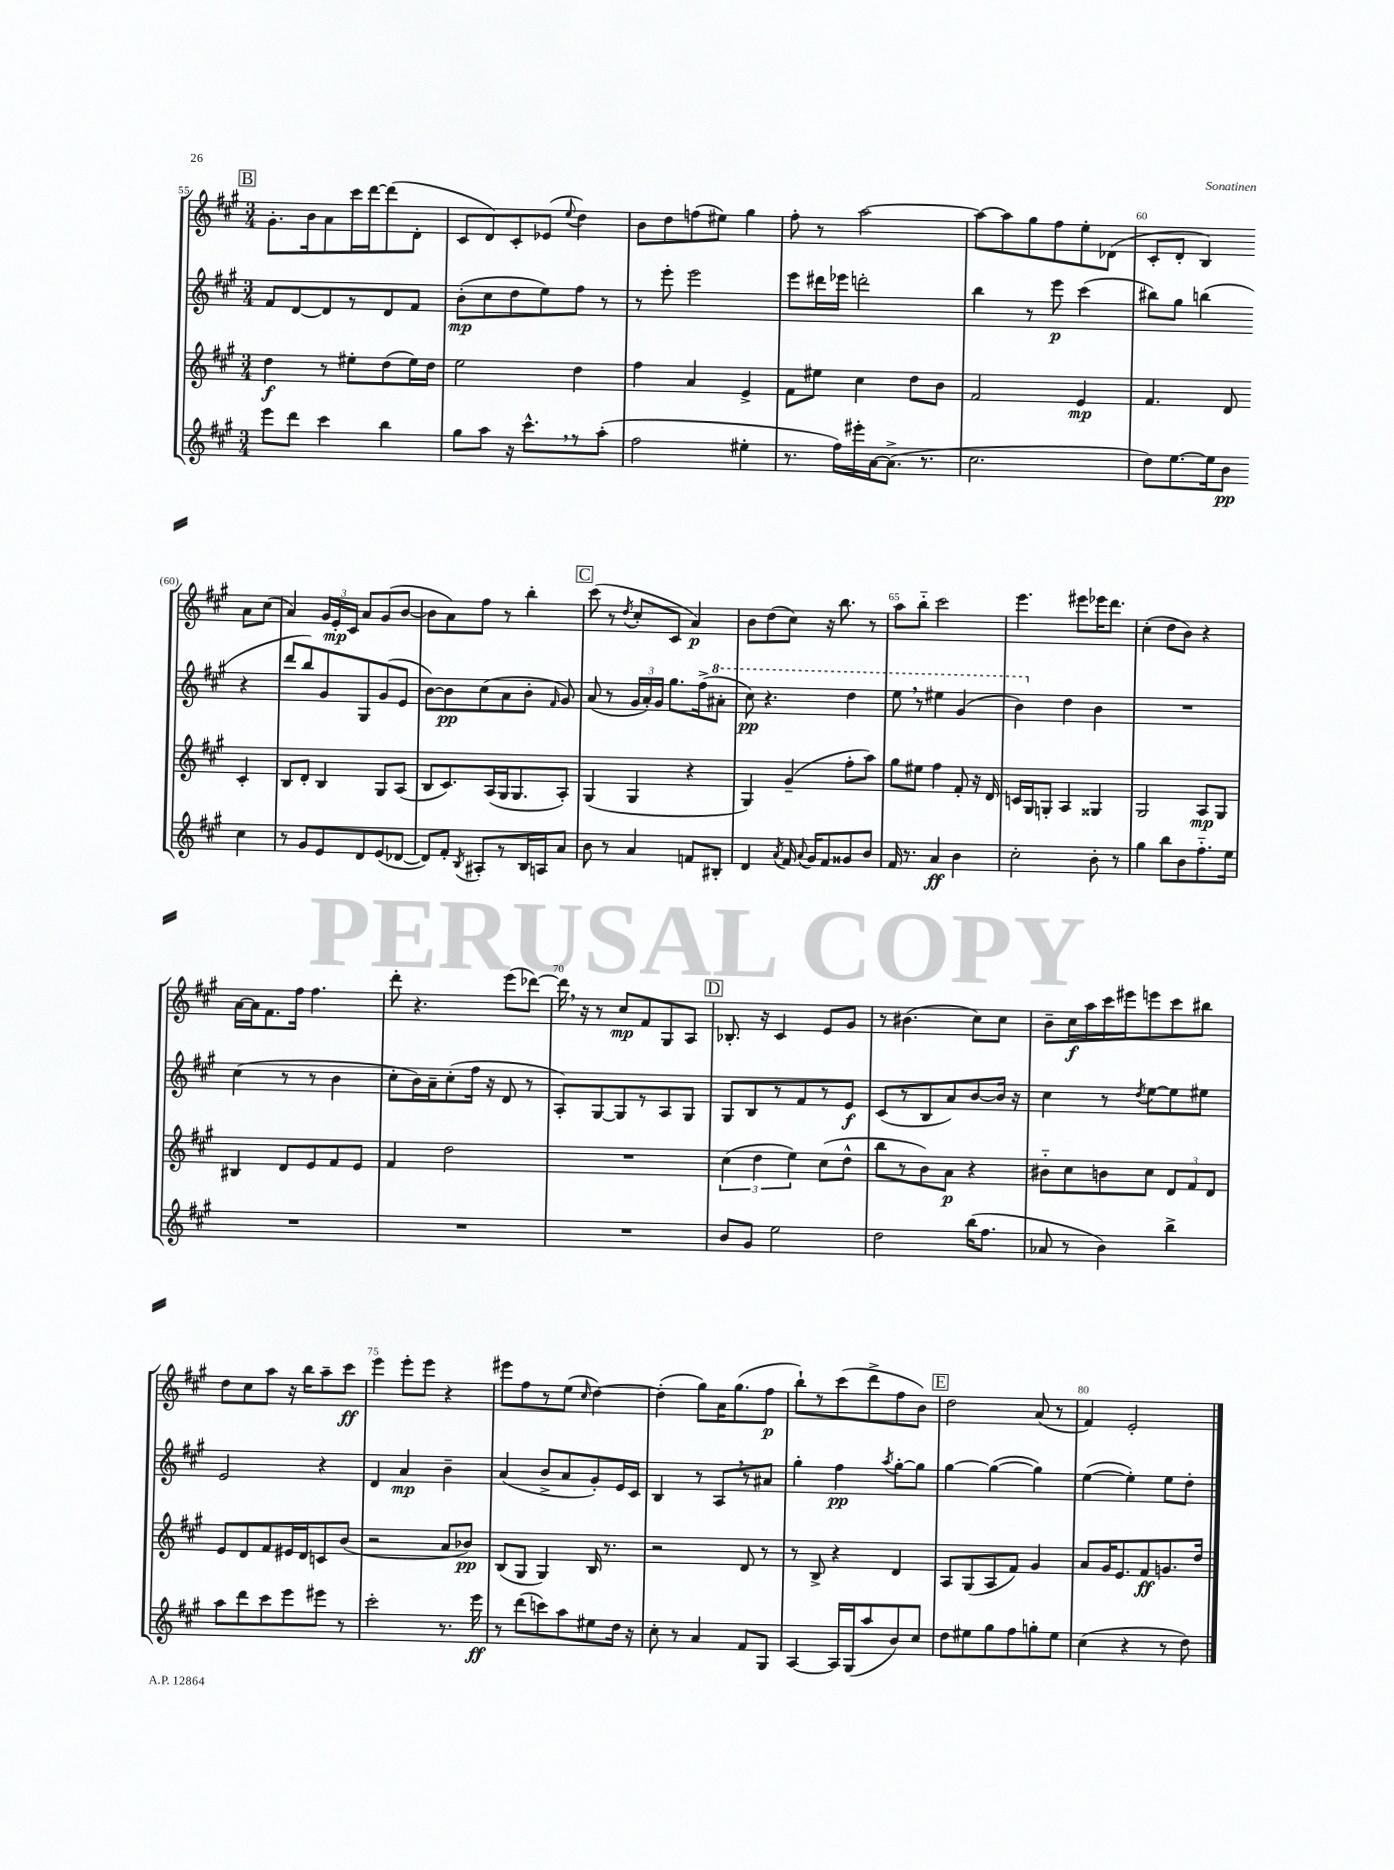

**kern	**kern	**kern	**kern
*staff4	*staff3	*staff2	*staff1
*clefG2	*clefG2	*clefG2	*clefG2
*k[f#c#g#]	*k[f#c#g#]	*k[f#c#g#]	*k[f#c#g#]
*M3/4	*M3/4	*M3/4	*M3/4
8eee\L	4dd\	8f#/L	8.g#'\L
8ddd\J	.	[8d/	.
.	.	.	16b\k
4ccc#\	8r	8d/]	8a\
.	8ee#'\L	8r	16ccc#\L
.	.	.	[16ddd\J
4bb\	(8dd\	8d/	(8ddd\]
.	16ee#\L)	8f#/J	8d'\J
.	16dd\JJ	.	.
=	=	=	=
8gg#\L	2ee\	(8b'\L	8c#/L
8aa\J	.	8cc#\	8d/)
16r	.	8dd\	8c#'/
8.ccc#^^\L	.	.	.
.	.	8ee\)	(8e-/J
.	.	.	8qqee/
8r	4dd\	8ff#\J	4dd\)
(8aa'\J	.	8r	.
=	=	=	=
2ff#\	4ff#\	8r	8b\L
.	.	8eee'\	8dd\
.	4a/	2eee\	(8ff\
.	.	.	8ee#\J)
4ee#'\	4e^/	.	4gg#\
=	=	=	=
8.r	8f#\L	8eee\L	8ff#'\
.	8ee#\J	16ddd#\L	8r
16ff#\LL)	.	16eee-\JJ	.
16eee#'\	4cc#\	2ddd'\	[2aa\
[16a\J	.	.	.
(8.a^\]J	.	.	.
.	8dd\L	.	.
8.r	.	.	.
.	8b\J	.	.
=	=	=	=
2.cc#\	2f#/	4bb\	8aa\_L
.	.	.	8aa\]
.	.	8r	8gg#\
.	.	8eee\	8ff#\
.	4e/	(4ccc#\	8ee'\
.	.	.	(8d-\J
=	=	=	=
8dd\L)	4.f#/	8bb#\L)	8c#'/L
[8.ee\	.	8gg#\J	8d'/J
.	.	(4bb\	4B/)
16ee\]k	.	.	.
8b\J	8d/	.	.
4cc#\	4c#'/	4r	8a\L
.	.	.	(8cc#\J
=	=	=	=
8r	8B/L	8ddd/L	4a/)
8g#/L	8d'/J	8bb/)	.
8e/	4B/	8g#/	24g#/LL
.	.	.	24e'/
.	.	.	24c#/JJ
8d/	.	8G#/	8a/L
(8e/	8G#/L	(8g#/	(8g#/
[8d-/J	(8A/J	8e/J	[8b/J
=	=	=	=
8d-/]L)	8B/L	[8b\L)	8b\]L
8f#'/J	8.c#/)	8b\]	8a\)
8qB/	.	.	.
8A#'/L	.	(8cc#\	8ff#\J
.	(16A/L	.	.
8r	16G#/J	8a\	8r
.	8.G#/	.	.
16B/L	.	8b'\J	4bb'\
16A/J	.	.	.
.	.	16qqf#/	.
8a/J	8A'/J)	8g#/)	.
=	=	=	=
8b\	(4G#/	(8a/	(8ccc#\
8r	.	8r	8r
.	.	.	8qdd/
4a/	4G#/	24g#/LL	8cc#'/L
.	.	24a'/)	.
.	.	24g#/JJ	.
.	.	8.gg#\L	8c#/J
8f/L	4r	.	4a/)
.	.	(16ff#^\k	.
8B#'/J	.	8aa#'\J	.
=	=	=	=
4d/	4G#/)	8ccc#\)	8b\L
.	.	4.r	(8dd\
8qa/	.	.	.
16f#/	(4g#~/	.	8cc#\J)
8qqa/	.	.	.
16g#/LK	.	.	.
8f#/	.	.	16r
.	.	.	8.bb\
8g##/	8ff#'\L	4ddd\	.
8b/J	8aa\J)	.	8r
=	=	=	=
16f#/	8gg#\L	8eee\	8aa\L
8.r	.	.	.
.	8ee#\J	8r	8bb'~\J
4a/	4ff#\	4eee#\	2ccc#\
4b\	8f#'/	(4gg#/	.
.	16r	.	.
.	16d/	.	.
=	=	=	=
2cc#'\	16c/LL	4bb\)	4.eee\
.	16G#/J	.	.
.	8G'/J	.	.
.	4A/	4dd\	.
.	.	.	8eee#\L
8b'\	4G##/	4b\	16eee-\K
.	.	.	8.ddd\J
8r	.	.	.
=	=	=	=
4gg#\	2G#/	2.r	(4cc#'\
8bb\L	.	.	8dd\L
8b\	.	.	8b\J)
8.ff#'~\	8A/L	.	4r
.	8G#/J	.	.
16ee\Jk	.	.	.
=	=	=	=
2.r	4B#/	(4cc#\	[16a\LL
.	.	.	16a\]J
.	.	.	8.f#\
.	8d/L	8r	.
.	.	.	16ff#\Jk
.	8e/	8r	4.ff#\
.	8f#/	4b\	.
.	8e/J	.	.
=	=	=	=
2.r	4f#/	8cc#'\L	8ddd'\
.	.	16b\L)	4.r
.	.	16a~\J	.
.	2dd\	(8cc#'\	.
.	.	16ff#\Jk	.
.	.	16r	.
.	.	8d/	(8eee\L
.	.	8r	[8ddd-\J)
=	=	=	=
2.r	2.r	8A'/L)	16ddd-\]
.	.	.	16r
.	.	[8G#/	8r
.	.	8G#/]	8cc#/L
.	.	8r	8f#/
.	.	8A/	8G#/
.	.	8G#/J	8A/J
=	=	=	=
8b/L	(6cc#\	8G#/L	8.B-'/
8g#/J	.	8B/	.
.	6dd\	.	.
.	.	.	16r
2ee\	.	8r	4c#/
.	6ee\)	.	.
.	.	8f#/	.
.	(8cc#\L	8r	8e/L
.	8dd^^\J	8e/J	8g#/J
=	=	=	=
2dd\	8bb\L	(8c#/L	8r
.	8r	8r	(4.b#\
.	8b\)	8B/	.
.	8a\J	8a/)	.
(16bb\LK	4r	[8b/	8cc#\L)
8.ff#\J	.	.	.
.	.	16b/]Jk	8cc#\J
.	.	16r	.
=	=	=	=
8a-/	8b#'~\L	4cc#\	8b~\L
8r	8cc#\	.	16cc#\L
.	.	.	16aa\
4b\)	8b\	8r	16ccc#\
.	.	.	16eee#\J
.	.	8qdd/	.
.	8cc#\J	[8ee\L	8eee\
4bb^\	12d/L	8ee\]	8ccc#\
.	12f#/	.	.
.	.	8ee#\J	8bb#\J
.	12d/J	.	.
=	=	=	=
8aa\L	8e/L	2e/	8dd\L
8ddd\	8d/	.	8cc#\
8ccc#\	8f#/	.	8aa\J
8eee\	16e#/L	.	16r
.	16d/J	.	16bb\LK
8eee#\J	8c/	4r	8aa~\
8r	(8b/J	.	8ccc#\J
=	=	=	=
2ccc#'\	2r	4d/	4eee\
.	.	4a/	8eee'\L
.	.	.	8eee\J
8.r	8a/L	4b~\	4r
.	8b-/J)	.	.
16eee\	.	.	.
=	=	=	=
8r	(8B/L	(4a/	8eee#\L
(8ddd\L	8G#/J	.	8ff#\
8ccc\)	4G#/)	8b^/L	8r
8aa\	.	8a/	(8ee\J
.	.	.	16qqcc#/
8ee#\	16B/	8g#'/)	[4dd\)
.	8.r	.	.
16dd\Jk	.	16e/L	.
16r	.	16c#/JJ	.
=	=	=	=
8cc#'\	2r	4B/	(4dd'\]
8r	.	.	.
4a/	.	8r	8gg#\L)
.	.	8A/L	16a\K
.	.	.	(8.gg#\
8f#/L	8d/	8r	.
8G#/J	8r	8a#/J	8ff#\J
=	=	=	=
[4A/	8r	4gg#'\	8bb`\L)
.	8B^/	.	8r
16A/]LL	4r	4ff#\	(8ccc#\
(16G#/J	.	.	.
8aa/	.	.	8ddd^\
.	.	8qaa/	.
8b/)	4d/	[8gg#'\L	8ff#\
8cc#/J	.	8gg#\]J	8b\J)
=	=	=	=
8dd\L	8A/L	[4gg#\	2dd\
8ee#\	(8G#/	.	.
8gg#\	8A/	(4gg#\_	.
8ff#\	8f#/J)	.	.
8gg'\	4g#/	4gg#\])	(8a/
8ee#\J	.	.	8r
=	=	=	=
(4cc#\	8a/L	([4ee\	4f#/)
.	16g#/K	.	.
.	8.e/	.	.
4r	.	4ee'\])	2e'/
.	8f#/	.	.
8r	8.g/	8ee\L	.
8dd\)	.	8dd'\J	.
.	16dd/Jk	.	.
==	==	==	==
*-	*-	*-	*-
